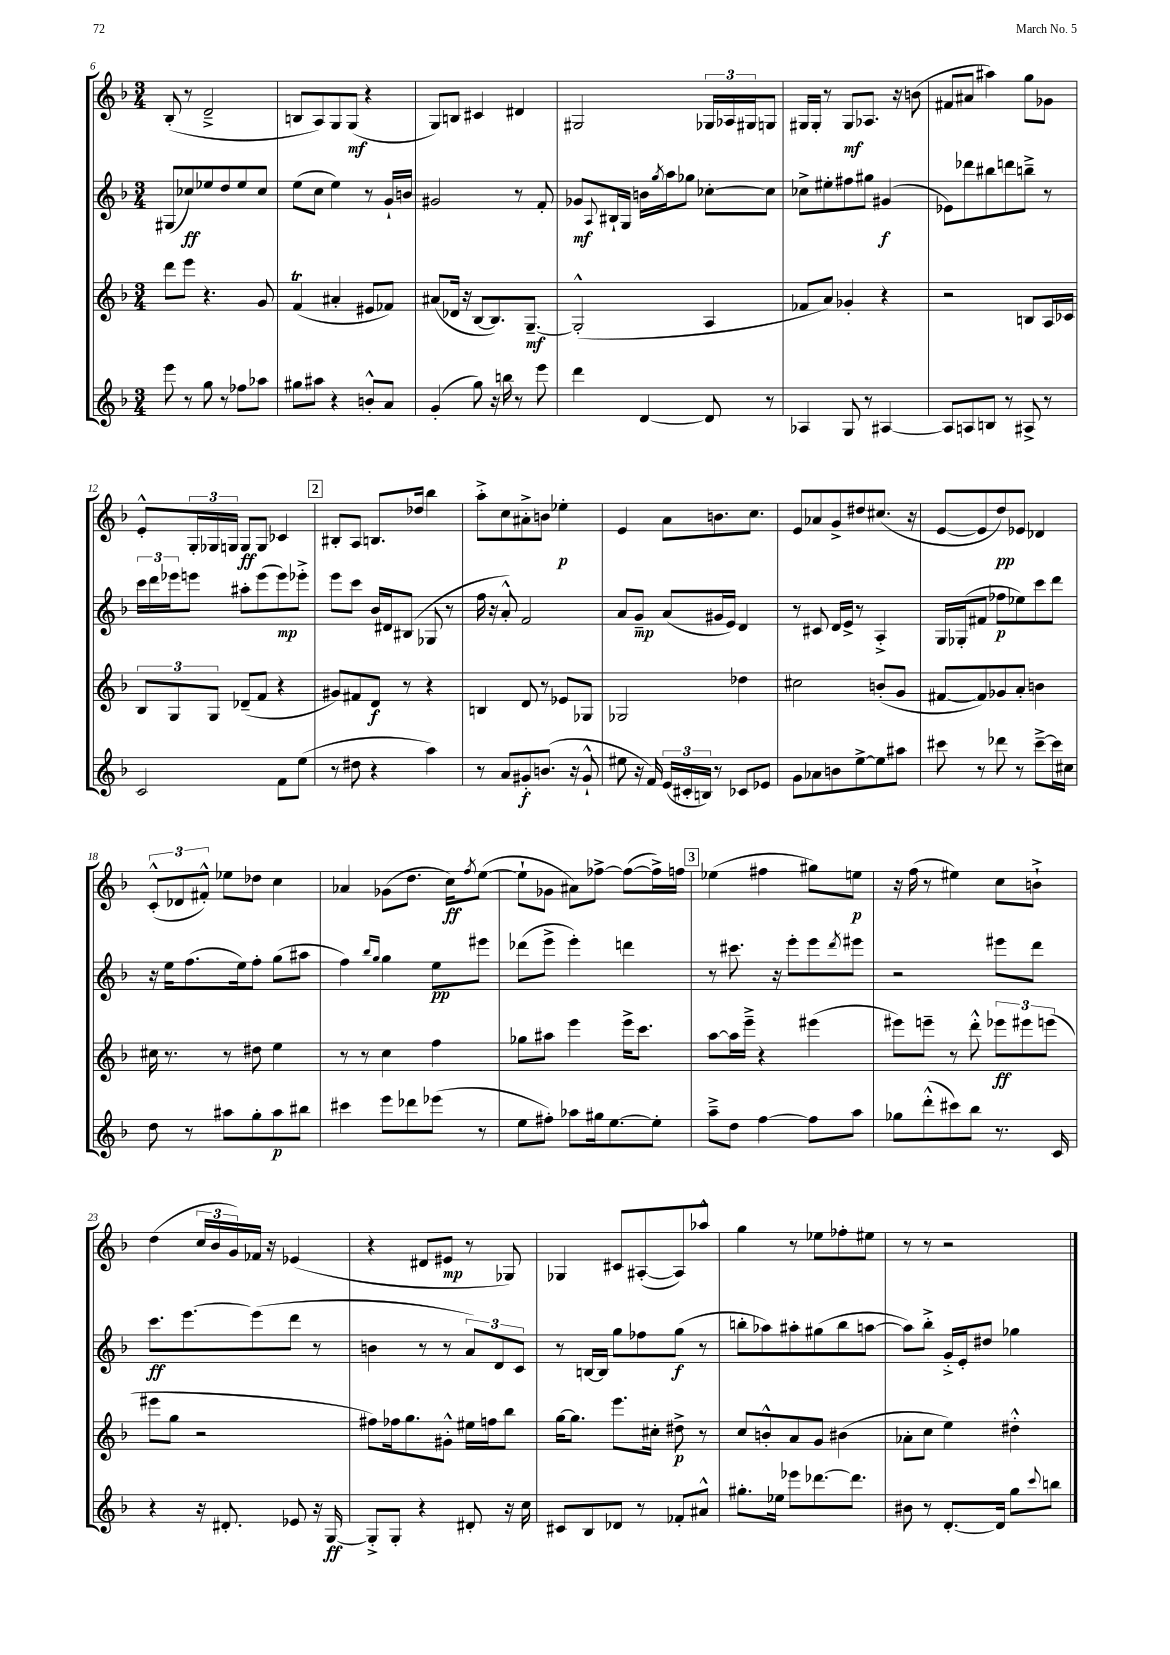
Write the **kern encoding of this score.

**kern	**dynam	**kern	**dynam	**kern	**dynam	**kern	**dynam
*part4	*part4	*part3	*part3	*part2	*part2	*part1	*part1
*staff4	*staff4	*staff3	*staff3	*staff2	*staff2	*staff1	*staff1
*clefG2	*	*clefG2	*	*clefG2	*	*clefG2	*
*k[b-]	*	*k[b-]	*	*k[b-]	*	*k[b-]	*
*M3/4	*	*M3/4	*	*M3/4	*	*M3/4	*
=6	=6	=6	=6	=6	=6	=6	=6
8eee\	.	8ddd\L	.	(8G#X/L	.	(8B-'/	.
8r	.	8eee\J	.	8cc-X/)	ff	8r	.
8gg\	.	4.r	.	8ee-X/	.	2d~^/	.
8r	.	.	.	8dd/	.	.	.
8ff-X\L	.	.	.	8ee-/	.	.	.
8aa-X\J	.	8g/	.	8cc-/J	.	.	.
=7	=7	=7	=7	=7	=7	=7	=7
8gg#X\L	.	(4fT/	.	(8ee\L	.	8Bn/L	.
8aa#X\J	.	.	.	8cc\J	.	8A/)	.
4r	.	4a#X'/	.	4ee\)	.	8G/	.
.	.	.	.	.	.	(8G/J	mf
8bn'^^/L	.	8e#X/L	.	8r	.	4r	.
8a/J	.	8f-X/J)	.	16g`/LL	.	.	.
.	.	.	.	16bn/JJ	.	.	.
=8	=8	=8	=8	=8	=8	=8	=8
(4g'/	.	(8a#X/L	.	2g#X/	.	8G/L)	.
.	.	16d-X/Jk	.	.	.	8Bn/J	.
.	.	16r	.	.	.	.	.
8gg\)	.	[8B-/L	.	.	.	4c#X/	.
16r	.	8.B-/])	.	.	.	.	.
16bbn\	.	.	.	.	.	.	.
8r	.	.	.	8r	.	4d#X/	.
.	.	[8.G~/J	mf	.	.	.	.
8eee\	.	.	.	8f'/	.	.	.
=9	=9	=9	=9	=9	=9	=9	=9
4ddd\	.	(2G'^^/]	.	8g-X/L	mf	2G#X/	.
.	.	.	.	8qqA/	.	.	.
.	.	.	.	16B#X`/L	.	.	.
.	.	.	.	16G/JJ	.	.	.
[4d/	.	.	.	16bn\LL	.	.	.
.	.	.	.	8qgg/	.	.	.
.	.	.	.	16aa\J	.	.	.
.	.	.	.	8gg-X\J	.	.	.
8d/]	.	4A/	.	[8cc-X'\L	.	24G-X/LL	.
.	.	.	.	.	.	24A-X/	.
.	.	.	.	.	.	24G#X/J	.
8r	.	.	.	8cc-\J]	.	8Gn/J	.
=10	=10	=10	=10	=10	=10	=10	=10
4A-X/	.	8f-X/L	.	8cc-X^\L	.	16G#X/LL	.
.	.	.	.	.	.	16G#'/JJ	.
.	.	8a/J)	.	8ee#X'\	.	8r	.
8G/	.	4g-X'/	.	8ff#X\	.	8G#/L	mf
8r	.	.	.	8gg#X\J	.	8.A-X/J	.
[4A#X/	.	4r	.	(4g#X/	f	.	.
.	.	.	.	.	.	16r	.
.	.	.	.	.	.	(8bn\	.
=11	=11	=11	=11	=11	=11	=11	=11
8A#/L]	.	2r	.	8e-X\L)	.	8f#X/L	.
8An/	.	.	.	8ddd-X\	.	8a#X/J	.
8Bn/J	.	.	.	8bb#X\	.	4aa#X\)	.
8r	.	.	.	8dddn\	.	.	.
8A#X^/	.	8Bn/L	.	8bbn~^\J	.	8gg\L	.
8r	.	16A/L	.	8r	.	8g-X\J	.
.	.	16c-X/JJ	.	.	.	.	.
!!LO:LB:g=z
=12	=12	=12	=12	=12	=12	=12	=12
2c/	.	12B-/L	.	24ccc\LL	.	8e'^^/L	.
.	.	.	.	24ddd\	.	.	.
.	.	12G/	.	24eee-X\J	.	.	.
.	.	.	.	8eeen\J	.	24G'/L	.
.	.	12G/J	.	.	.	24G-X/	.
.	.	.	.	.	.	24Gn/JJ	.
.	.	(8d-X~/L	.	8aa#X'\L	.	8G/L	ff
.	.	8f/J	.	(8eee\	.	8G/J	.
8f\L	.	4r	.	8eee\)	mp	4c-X/	.
(8ee\J	.	.	.	8eee-X'^\J	.	.	.
!!LO:REH:place=s1:t=2
=13	=13	=13	=13	=13	=13	=13	=13
8r	.	8g#X/L)	.	8eee\L	.	8B#X'/L	.
8dd#X\	.	8f#X/	.	8ccc\J	.	8A/J	.
4r	.	8d/J	f	16b-/LL	.	8.Bn/L	.
.	.	.	.	16d#X/J	.	.	.
.	.	8r	.	(8B#X/J	.	.	.
.	.	.	.	.	.	16dd-X/Jk	.
4aa\)	.	4r	.	8G-X/	.	4bb-\	.
.	.	.	.	8r	.	.	.
=14	=14	=14	=14	=14	=14	=14	=14
8r	.	4Bn/	.	16ff\	.	8aa'^\L	.
.	.	.	.	16r	.	.	.
8a/L	.	.	.	8a'^^/)	.	8cc\	.
8g#X'/	f	8d/	.	2f/	.	8a#X'^\	.
(8.bn/J	.	8r	.	.	.	8bn\J	.
.	.	8e-X/L	.	.	.	4ee-X'\	p
16r	.	.	.	.	.	.	.
8g#`^^/	.	8G-X/J	.	.	.	.	.
=15	=15	=15	=15	=15	=15	=15	=15
8ee#X\	.	2G-X/	.	8a/L	.	4e/	.
16r	.	.	.	8g~/J	mp	.	.
16f/)	.	.	.	.	.	.	.
(24e/LL	.	.	.	(8a/L	.	8a\L	.
24c#X'/	.	.	.	.	.	.	.
24Bn/JJ)	.	.	.	.	.	.	.
8r	.	.	.	16g#X/L	.	8.bn\	.
.	.	.	.	16e/JJ)	.	.	.
8c-X/L	.	4dd-X\	.	4d/	.	.	.
.	.	.	.	.	.	8.cc\J	.
8e-X/J	.	.	.	.	.	.	.
=16	=16	=16	=16	=16	=16	=16	=16
8g\L	.	2cc#X\	.	8r	.	8e/L	.
8a-X\	.	.	.	8c#X/	.	8a-X/	.
8bn\	.	.	.	16d/LL	.	8g^/	.
.	.	.	.	16e^/JJ	.	.	.
[8ee^\	.	.	.	8r	.	8dd#X/	.
8ee\]	.	(8bn'/L	.	4A'^/	.	(8.cc#X/J	.
8aa#X\J	.	8g/J	.	.	.	.	.
.	.	.	.	.	.	16r	.
=17	=17	=17	=17	=17	=17	=17	=17
8ccc#X\	.	[8f#X/L	.	16G/LL	.	[8e/L	.
.	.	.	.	(16G-X'/J	.	.	.
8r	.	8f#/])	.	8f#X/J	.	8e/]	.
8ddd-X\	.	8g-X/	.	8ff-X\L	p	8dd/)	pp
8r	.	8a'/J	.	8ee-X\)	.	8e-X/J	.
[8ccc#~^\L	.	4bn\	.	8ccc\	.	4d-X/	.
16ccc#\L]	.	.	.	8ddd\J	.	.	.
16cc#X\JJ	.	.	.	.	.	.	.
!!LO:LB:g=z
=18	=18	=18	=18	=18	=18	=18	=18
8dd\	.	16cc#X\	.	16r	.	(12c'^^/L	.
.	.	8.r	.	16ee\KL	.	.	.
.	.	.	.	.	.	12d-X/	.
8r	.	.	.	(8.ff\	.	.	.
.	.	.	.	.	.	12f#X'^^/J)	.
8aa#X\L	.	8r	.	.	.	8ee-X\L	.
.	.	.	.	16ee\k)	.	.	.
8gg'\	.	8dd#X\	.	8ff'\J	.	8dd-X\J	.
8aa#\	p	4ee\	.	(8gg\L	.	4cc\	.
8bb#X\J	.	.	.	8aa#X\J	.	.	.
=19	=19	=19	=19	=19	=19	=19	=19
4ccc#X\	.	8r	.	4ff\)	.	4a-X/	.
.	.	8r	.	.	.	.	.
.	.	.	.	16qqbb-/LL	.	.	.
.	.	.	.	16qqgg/JJ	.	.	.
8eee\L	.	4cc\	.	4gg\	.	(8g-X\L	.
8ddd-X\	.	.	.	.	.	8.dd\J	.
(8eee-X\J	.	4ff\	.	8ee\L	pp	.	.
.	.	.	.	.	.	16cc\KL)	ff
.	.	.	.	.	.	8qff/	.
8r	.	.	.	8eee#X\J	.	([8ee\J	.
=20	=20	=20	=20	=20	=20	=20	=20
8ee\L	.	8gg-X\L	.	(8ddd-X\L	.	8ee`\L]	.
8ff#X'\J)	.	8aa#X\J	.	8eee^\J	.	8g-X\J	.
8aa-X\L	.	4eee\	.	4eee'\)	.	8a#X\L)	.
16gg#X\k	.	.	.	.	.	[8ff-X^\J	.
[8.ee\	.	.	.	.	.	.	.
.	.	16eee^\KL	.	4dddn\	.	(8ff-\L_	.
.	.	8.ccc\J	.	.	.	.	.
8ee'\J]	.	.	.	.	.	16ff-^\L])	.
.	.	.	.	.	.	16ffn\JJ	.
!!LO:REH:place=s1:t=3
=21	=21	=21	=21	=21	=21	=21	=21
8aa~^\L	.	[8aa\L	.	8r	.	(4ee-X\	.
8dd\J	.	16aa\L]	.	8.ccc#X\	.	.	.
.	.	16eee~^\JJ	.	.	.	.	.
[4ff\	.	4r	.	.	.	4ff#X\	.
.	.	.	.	16r	.	.	.
.	.	.	.	8eee'\L	.	.	.
8ff\L]	.	(4eee#X\	.	8eee\	.	8gg#X\L)	.
.	.	.	.	8qddd/	.	.	.
8aa\J	.	.	.	8eee#X\J	.	8een\J	p
=22	=22	=22	=22	=22	=22	=22	=22
8gg-X\L	.	8eee#X\L)	.	2r	.	16r	.
.	.	.	.	.	.	(16ff\	.
(8ddd'^^\	.	8eeen~\J	.	.	.	8r	.
8ccc#X\)	.	8r	.	.	.	4ee#X\)	.
8bb-\J	.	8ddd'^^\	.	.	.	.	.
8.r	.	12eee-X\L	ff	8eee#X\L	.	8cc\L	.
.	.	12eee#X\	.	.	.	.	.
.	.	.	.	8ddd\J	.	8bn`^\J	.
.	.	(12eeen\J	.	.	.	.	.
16c/	.	.	.	.	.	.	.
!!LO:LB:g=z
=23	=23	=23	=23	=23	=23	=23	=23
4r	.	8eee#X\L	.	8.ccc\L	ff	(4dd\	.
.	.	8gg\J	.	.	.	.	.
.	.	.	.	[8.eee\	.	.	.
16r	.	2r	.	.	.	24cc/LL	.
.	.	.	.	.	.	24b-/	.
8.d#X'/	.	.	.	.	.	.	.
.	.	.	.	.	.	24g/)	.
.	.	.	.	(8eee\]	.	16f-X/JJ	.
.	.	.	.	.	.	16r	.
8e-X/	.	.	.	8ddd\J	.	(4e-X/	.
16r	.	.	.	8r	.	.	.
[16G/	ff	.	.	.	.	.	.
=24	=24	=24	=24	=24	=24	=24	=24
8G'^/L]	.	8ff#X\L)	.	4bn\	.	4r	.
8G'/J	.	16ff-X\k	.	.	.	.	.
.	.	8.gg\	.	.	.	.	.
4r	.	.	.	8r	.	8d#X/L	.
.	.	8g#X'^^\J	.	8r	.	8e#X/J	mp
8d#X'/	.	16ee#X\LL	.	12a/L)	.	8r	.
.	.	16ffn\J	.	.	.	.	.
.	.	.	.	12d/	.	.	.
16r	.	8bb-\J	.	.	.	8G-X/)	.
.	.	.	.	12c/J	.	.	.
16cc\	.	.	.	.	.	.	.
=25	=25	=25	=25	=25	=25	=25	=25
8c#X/L	.	[16gg\KL	.	8r	.	4G-X/	.
.	.	8.gg\J]	.	.	.	.	.
8B-/	.	.	.	[16Bn/LL	.	.	.
.	.	.	.	16B/JJ]	.	.	.
8d-X/J	.	8.eee\L	.	8gg\L	.	8c#X/L	.
8r	.	.	.	8ff-X\	.	([8A#X'/	.
.	.	16cc#X'\Jk	.	.	.	.	.
8f-X'/L	.	8dd#X^\	p	(8gg\J	f	8A#/])	.
8a#X^^/J	.	8r	.	8r	.	8aa-X^^/J	.
=26	=26	=26	=26	=26	=26	=26	=26
8.gg#X'\L	.	8cc/L	.	8bbn'\L	.	4gg\	.
.	.	8bn'^^/	.	8aa-X\)	.	.	.
16ee-X\Jk	.	.	.	.	.	.	.
8eee-X\L	.	8a/	.	8aa#X'\	.	8r	.
[8.ddd-X\	.	8g/J	.	(8gg#X\	.	8ee-X\L	.
.	.	(4b#X\	.	8bb\	.	8ff-X'\	.
8.ddd-\J]	.	.	.	.	.	.	.
.	.	.	.	[8aan\J	.	8ee#X\J	.
=27	=27	=27	=27	=27	=27	=27	=27
8b#X\	.	8a-X'\L	.	8aa\L])	.	8r	.
8r	.	8cc\J	.	8bb-'^\J	.	8r	.
[8.d'/L	.	4ee\)	.	16g'^/LL	.	2r	.
.	.	.	.	16e'/J	.	.	.
.	.	.	.	8dd#X/J	.	.	.
16d/Jk]	.	.	.	.	.	.	.
8gg\L	.	4dd#X'^^\	.	4gg-X\	.	.	.
8qqccc/	.	.	.	.	.	.	.
8bbn\J	.	.	.	.	.	.	.
==	==	==	==	==	==	==	==
*-	*-	*-	*-	*-	*-	*-	*-
